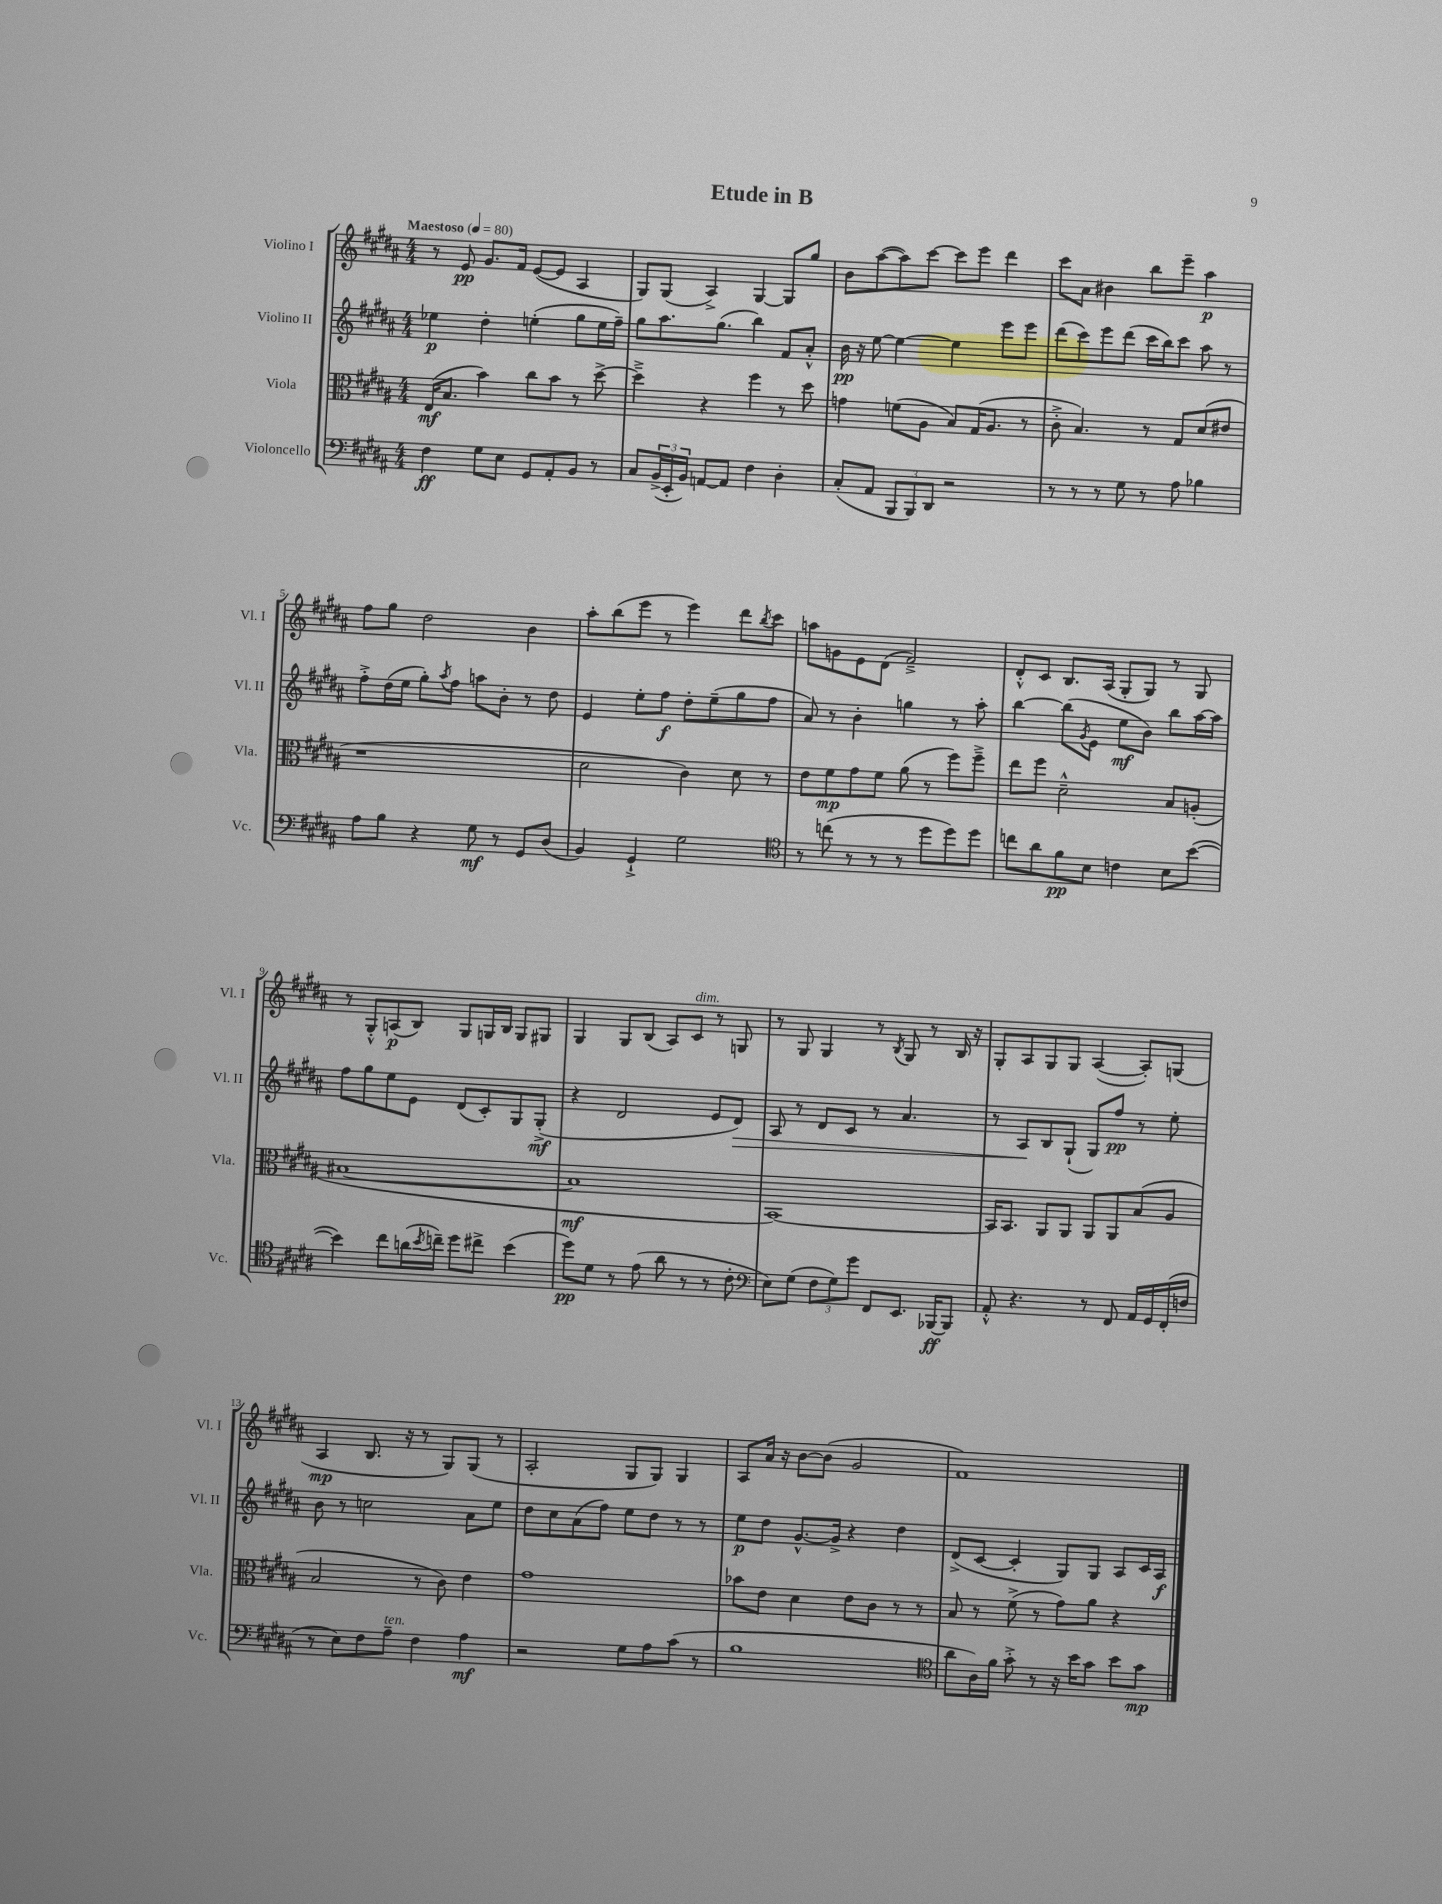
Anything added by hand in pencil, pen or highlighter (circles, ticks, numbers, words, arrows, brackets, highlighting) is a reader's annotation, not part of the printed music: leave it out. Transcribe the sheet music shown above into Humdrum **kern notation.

**kern	**kern	**kern	**kern
*staff4	*staff3	*staff2	*staff1
*clefF4	*clefC3	*clefG2	*clefG2
*k[f#c#g#d#a#]	*k[f#c#g#d#a#]	*k[f#c#g#d#a#]	*k[f#c#g#d#a#]
*M4/4	*M4/4	*M4/4	*M4/4
*MM80	*MM80	*MM80	*MM80
4F#	(16E	4ee-	8r
.	8.B	.	.
.	.	.	8e
8G#	4b)	4dd#'	8.g#
8E	.	.	.
.	.	.	16f#
8GG#	8cc#	(4ee'	([8e
8AA#'	8b	.	8e]
8BB	8r	8gg#	4A#
8r	[8dd#^	16ee	.
.	.	16ff#~)	.
=	=	=	=
8C#	4dd#~^]	8gg#	8G#)
(24BB^	.	8.aa#	(8G#
24EE'	.	.	.
24BB)	.	.	.
[8AA	4r	.	4A#^)
.	.	(8.gg#	.
8AA]	.	.	.
4F#	4ff#	4bb)	[4G#
4D#'	8r	8f#	8G#]
.	8dd#	8a#'^^	8gg#
=	=	=	=
(8C#'	4g	16b	8b
.	.	16r	.
8AA#	.	[8ee	([8aa#
12BBB	(8f	4ee_	8aa#])
12BBB)	.	.	.
.	8A#	.	[8ccc#
12DD#	.	.	.
2r	8B)	4ee]	8ccc#]
.	(16G#	.	8eee
.	8.A#	.	.
.	.	8eee	4ddd#
.	8r	8eee	.
=	=	=	=
8r	8c#'^	(8ddd#	8ccc#
8r	4.B)	8ccc#)	8a#
8r	.	8eee	4b#
8G#	.	(8ddd#	.
8r	8r	16ccc#	8bb
.	.	16bb)	.
8A#	8G#	8ccc#	8eee~
4B-	(8d#	8aa#	4aa#
.	8e#	8r	.
=	=	=	=
8A#	1r	8ff#'^	8ff#
8B	.	(16dd#	8gg#
.	.	16ee	.
4r	.	8gg#')	2dd#
.	.	8qaa#	.
.	.	8ff#	.
8G#	.	8aa	.
8r	.	8b'	.
8GG#	.	8r	4b
(8D#	.	8dd#	.
=	=	=	=
4BB)	2d#	4e	8aa#'
.	.	.	(8bb
4GG#`^	.	8ee'	8eee
.	.	8ff#	8r
2G#	4c#)	8dd#'	4eee)
.	.	(8ee~	.
.	8d#	8gg#	8ddd#
.	.	.	8qbb
.	8r	8ff#	8ccc#
=	=	=	=
*clefC4	*	*	*
8r	8e	8a#)	8aa
(8cc	8f#	8r	8g
8r	8g#	4b'	8e
8r	8f#	.	(8d#
8r	(8a#	4gg	2f#~^)
8dd#	8r	.	.
8dd#)	8ff#)	8r	.
8dd#	8ff#~^	8aa#'	.
=	=	=	=
8cc	8ee	[4bb	8d#'^^
8a#	8ff#	.	8c#
8f#	2d#~^^	(8bb]	8.B
.	.	8qg#	.
8B	.	8e	.
.	.	.	(16A#
4c	.	8ee	8G#'
.	.	8b)	8G#)
8B	8B	8bb	8r
([8b	(8A'	[16aa#	8G#
.	.	16aa#]	.
=	=	=	=
4b])	[1B#	8ff#	8r
.	.	8gg#	8G#'^^
8cc#	.	8ee	(8A
(16a	.	8e	8B)
8qb	.	.	.
16cc~)	.	.	.
8dd#	.	(8d#	8G#
8cc#^	.	8c#')	16G
.	.	.	16B
(4b	.	8G#	8G
.	.	(8G#'^	8G#
=	=	=	=
8dd#)	1B#]	4r	4G#
8d#	.	.	.
8r	.	2d#	8G#
(8e	.	.	(8B
8a#	.	.	8A#)
8r	.	.	8c#
8r	.	8e	8r
8c#'	.	8d#)	8G
=	=	=	=
*clefF4	*	*	*
8E)	[1BB)	8A#	8r
(8G#	.	8r	8G#
12F#	.	8d#	4G#
12G#)	.	.	.
.	.	8c#	.
12g#	.	.	.
8FF#	.	8r	8r
.	.	.	8qB
8.EE	.	4.a#	8G#
.	.	.	8r
[16BBB-	.	.	.
8BBB-]	.	.	16B
.	.	.	16r
=	=	=	=
8AA#'^^	16BB]	8r	8G#'
.	8.BB	.	.
4.r	.	8A#	8A#
.	8AA#	8B	8G#
.	8AA#	(8G#`	8G#
8r	8AA#	8G#)	([4A#
8FF#	8AA#	8ff#	.
16AA#	(8B	8r	8A#'])
16GG#	.	.	.
(16FF#'	8A#	8ee'	(8G
16F	.	.	.
=	=	=	=
8r	2B	8b	4A#
8E)	.	8r	.
8F#	.	2cc	8.B
8A#~	.	.	.
.	.	.	16r
4F#	8r	.	8r
.	8c#)	.	8G#)
4A#	4e	8a#	(8G#
.	.	8ee	8r
=	=	=	=
2r	1g#	8dd#	2A#'
.	.	8cc#	.
.	.	(8a#	.
.	.	8ff#)	.
8G#	.	8ee	8G#
8A#	.	8dd#	8G#)
(8c#	.	8r	4G#
8r	.	8r	.
=	=	=	=
1B	8b-	8ee	8A#
.	8e	8dd#	16a#
.	.	.	16r
.	4d#	[8.g#^^	[8b
.	.	.	(8b]
.	.	16g#^]	.
.	8e	4r	2g#
.	8c#	.	.
.	8r	4dd#	.
.	8r	.	.
=	=	=	=
*clefC4	*	*	*
8a#	8B	(8d#^	1f#)
16A#)	8r	[8c#	.
16f#	.	.	.
8g#'^	(8f#^	4c#']	.
8r	8r	.	.
16r	8g#)	8G#)	.
16b	.	.	.
8g#	8a#	8G#	.
8b	4r	8A#	.
8g#	.	16c#	.
.	.	16A#	.
==	==	==	==
*-	*-	*-	*-
